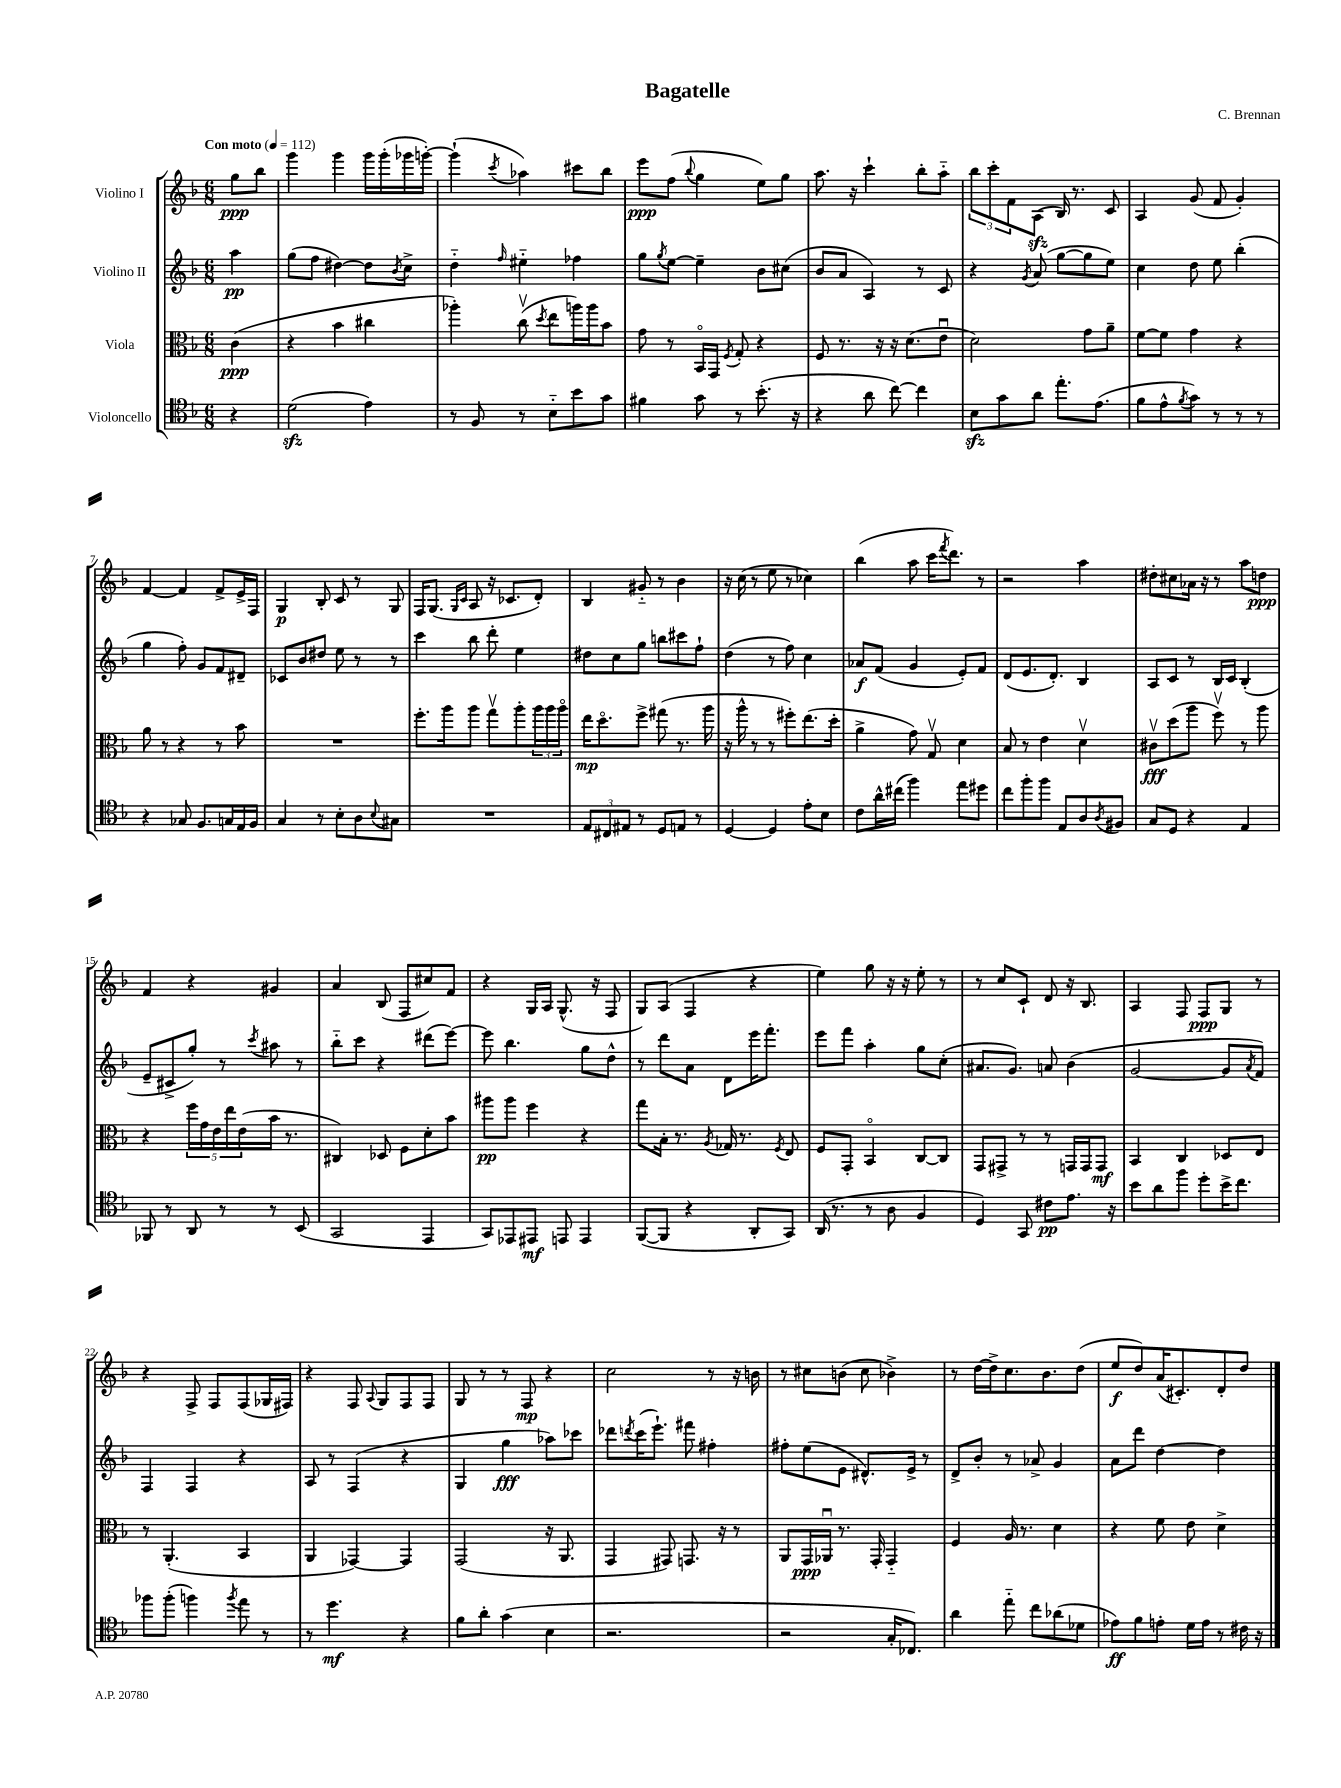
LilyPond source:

\header { title = "Bagatelle" composer = "C. Brennan" }
<<
\new StaffGroup <<
\new Staff = "s0" \with { instrumentName = "Violino I" } {
    \clef treble \key f \major \numericTimeSignature \time 6/8 \partial 4 \tempo "Con moto" 4 = 112
    g''8\ppp bes''8 |
    g'''4 g'''4 g'''16 g'''16-.( ges'''16 g'''16~-.) |
    g'''4-!( \acciaccatura { c'''8 } aes''4) cis'''8 bes''8 |
    e'''8\ppp f''8( \appoggiatura { bes''8 } g''4 e''8) g''8 |
    a''8. r16 c'''4-! bes''8-. a''8-_ |
    \tuplet 3/2 { bes''8 c'''8-. f'8 } a8\sfz( bes16) r8. c'8 |
    a4 g'8( f'8 g'4-.) |
    f'4~ f'4 f'8-> e'16-> f16 |
    g4\p bes8-. c'8 r8 g8 |
    f16 g8.( \grace { g16 c'16 } a8 r16 ces'8. d'8-.) |
    bes4 gis'8-_ r8 bes'4 |
    r16 c''16( r8 e''8 r8 ces''4) |
    bes''4( a''8 c'''16 \acciaccatura { f'''8 } d'''8.) r8 |
    r2 a''4 |
    dis''8-. cis''8 aes'16 r16 r8 a''8 d''8\ppp |
    f'4 r4 gis'4 |
    a'4 bes8( f8 cis''8) f'8 |
    r4 g16 a16 g8.-^( r16 f8 |
    g8) a8( f4 r4 |
    e''4) g''8 r16 r16 e''8-. r8 |
    r8 c''8 c'8-! d'8 r16 bes8. |
    a4 f8 f8\ppp g8 r8 |
    r4 f8-> f8 f8( ges16 fis16) |
    r4 f8 \appoggiatura { a8 } g8 f8 f8 |
    g8 r8 r8 f8\mp r4 |
    c''2 r8 r16 b'16 |
    r8 cis''8 b'8( cis''8 bes'4->) |
    r8 d''16~ d''16-> c''8. bes'8. d''8( |
    e''8\f d''8) a'16( cis'8.-.) d'8-. d''8 \bar "|." |
}
\new Staff = "s1" \with { instrumentName = "Violino II" } {
    \clef treble \key f \major \numericTimeSignature \time 6/8 \partial 4
    a''4\pp |
    g''8( f''8 dis''4~) dis''8 \acciaccatura { bes'8 } c''8-> |
    d''4-_ \grace { f''16 } eis''4-_ fes''4 |
    g''8 \acciaccatura { g''8 } e''8~ e''4-- bes'8 cis''8( |
    bes'8 a'8 a4) r8 c'8 |
    r4 \acciaccatura { g'8 } a'8( g''8~ g''8 e''8) |
    c''4 d''8 e''8 bes''4-.( |
    g''4 f''8-.) g'8 f'8 dis'8-- |
    ces'8 bes'8 dis''8 e''8 r8 r8 |
    c'''4 bes''8 d'''8-. e''4 |
    dis''8 c''8 g''8 b''8 cis'''8 f''8-! |
    d''4( r8 f''8) c''4 |
    aes'8\f f'8( g'4 e'8-.) f'8 |
    d'8( e'8. d'8.-.) bes4 |
    a8 c'8 r8 bes16 c'16 bes4-.( |
    e'8-- cis'8-> g''8-.) r8 \acciaccatura { c'''8 } ais''8 r8 |
    bes''8-_ c'''8 r4 dis'''8( e'''8~) |
    e'''8 bes''4. g''8 d''8-^ |
    r8 d'''8 a'8 d'8 e'''16 f'''8.-. |
    e'''8 f'''8 a''4-. g''8 c''8-.( |
    ais'8. g'8.) a'8 bes'4( |
    g'2~ g'8 \acciaccatura { a'8 } f'8) |
    f4 f4 r4 |
    a8 r8 f4( r4 |
    g4 g''4\fff aes''8) ces'''8 |
    des'''8 \acciaccatura { d'''8 } c'''16( e'''8.-!) fis'''8 fis''4-. |
    fis''8-. e''8( e'8 dis'8.-^) e'16-> r8 |
    d'8-> bes'8-. r8 aes'8-> g'4 |
    a'8 d'''8 d''4~ d''4 \bar "|." |
}
\new Staff = "s2" \with { instrumentName = "Viola" } {
    \clef alto \key f \major \numericTimeSignature \time 6/8 \partial 4
    c'4\ppp( |
    r4 bes'4 cis''4 |
    aes''4-.) c''8\upbow( \acciaccatura { d''8 } e''8 a''16) a''16 bes'8 |
    g'8 r8 bes,16\flageolet g,16 \acciaccatura { f8 } g8-. r4 |
    f8 r8. r16 r16 d'8.( e'8\downbow |
    d'2) g'8 a'8-- |
    f'8~ f'8 g'4 r4 |
    a'8 r8 r4 r8 bes'8 |
    R2. |
    f''8.-. a''16 a''8 g''8\upbow a''8-. \tuplet 3/2 { a''16 a''16 a''16\flageolet } |
    e''16\mp d''8.\flageolet f''8-> gis''8( r8. a''16 |
    r16 a''16-^ r8 r8 fis''8-.) e''8.( d''16-. |
    a'4-> g'8) g8\upbow d'4 |
    bes8 r8 e'4 d'4\upbow |
    cis'8\upbow\fff d''8( a''8 f''8\upbow) r8 a''8 |
    r4 \tuplet 5/4 { f''16 g'16 e'16 e''16 e'16( } bes'16 r8. |
    cis4) des8 f8 d'8-. bes'8 |
    ais''8\pp ais''8 f''4 r4 |
    g''8 bes16-. r8. \acciaccatura { a8 } ges16 r8. \acciaccatura { f8 } e8 |
    f8 g,8-. bes,4\flageolet c8~ c8 |
    g,8 gis,8-> r8 r8 g,16 g,16 g,8\mf |
    bes,4 c4 des8 e8 |
    r8 a,4.-.( bes,4 |
    a,4 ges,4~) ges,4 |
    g,2( r16 a,8. |
    g,4 gis,8) g,8. r16 r8 |
    a,8 g,16\ppp aes,16\downbow r8. g,16-. g,4-_ |
    f4 a16 r8. d'4 |
    r4 f'8 e'8 d'4-> \bar "|." |
}
\new Staff = "s3" \with { instrumentName = "Violoncello" } {
    \clef tenor \key f \major \numericTimeSignature \time 6/8 \partial 4
    r4 |
    d'2\sfz( e'4) |
    r8 f8 r8 bes8-_ bes'8 g'8 |
    fis'4 g'8 r8 bes'8.-.( r16 |
    r4 a'8 c''8~) c''4 |
    bes8\sfz g'8 a'8 e''8.-. e'8.( |
    f'8 e'8-^ \acciaccatura { f'8 } g'8) r8 r8 r8 |
    r4 ges8 f8. g16 e16 f16 |
    g4 r8 bes8-. a8 \appoggiatura { bes8 } gis8 |
    R2. |
    \tuplet 3/2 { e8 cis8 eis8 } r8 d8 e8 r8 |
    d4~ d4 e'8-. bes8 |
    c'8 a'16-^ cis''16( f''4) e''8 dis''8 |
    c''8 f''8-. f''8 e8 a8 \acciaccatura { a8 } fis8 |
    g8 d8 r4 e4 |
    fes,8 r8 a,8 r8 r8 bes,8( |
    g,2 e,4 |
    g,8) ees,8 eis,8\mf e,8 e,4 |
    f,8~( f,8 r4 a,8-. g,8) |
    a,16( r8. r8 a8 f4 |
    d4) g,8 cis'8\pp e'8. r16 |
    bes'8 a'8 f''8 d''8-. bes'16-> c''8. |
    fes''8 fes''8-.( f''4) \acciaccatura { f''8 } e''8 r8 |
    r8 d''4.\mf r4 |
    f'8 a'8-. g'4( bes4 |
    r2. |
    r2 g16-. ces8.) |
    a'4 e''8-_ c''8 aes'8( des'8 |
    ees'8\ff) f'8 e'8-. d'16 e'16 r8 cis'16 r16 \bar "|." |
}
>>
>>
